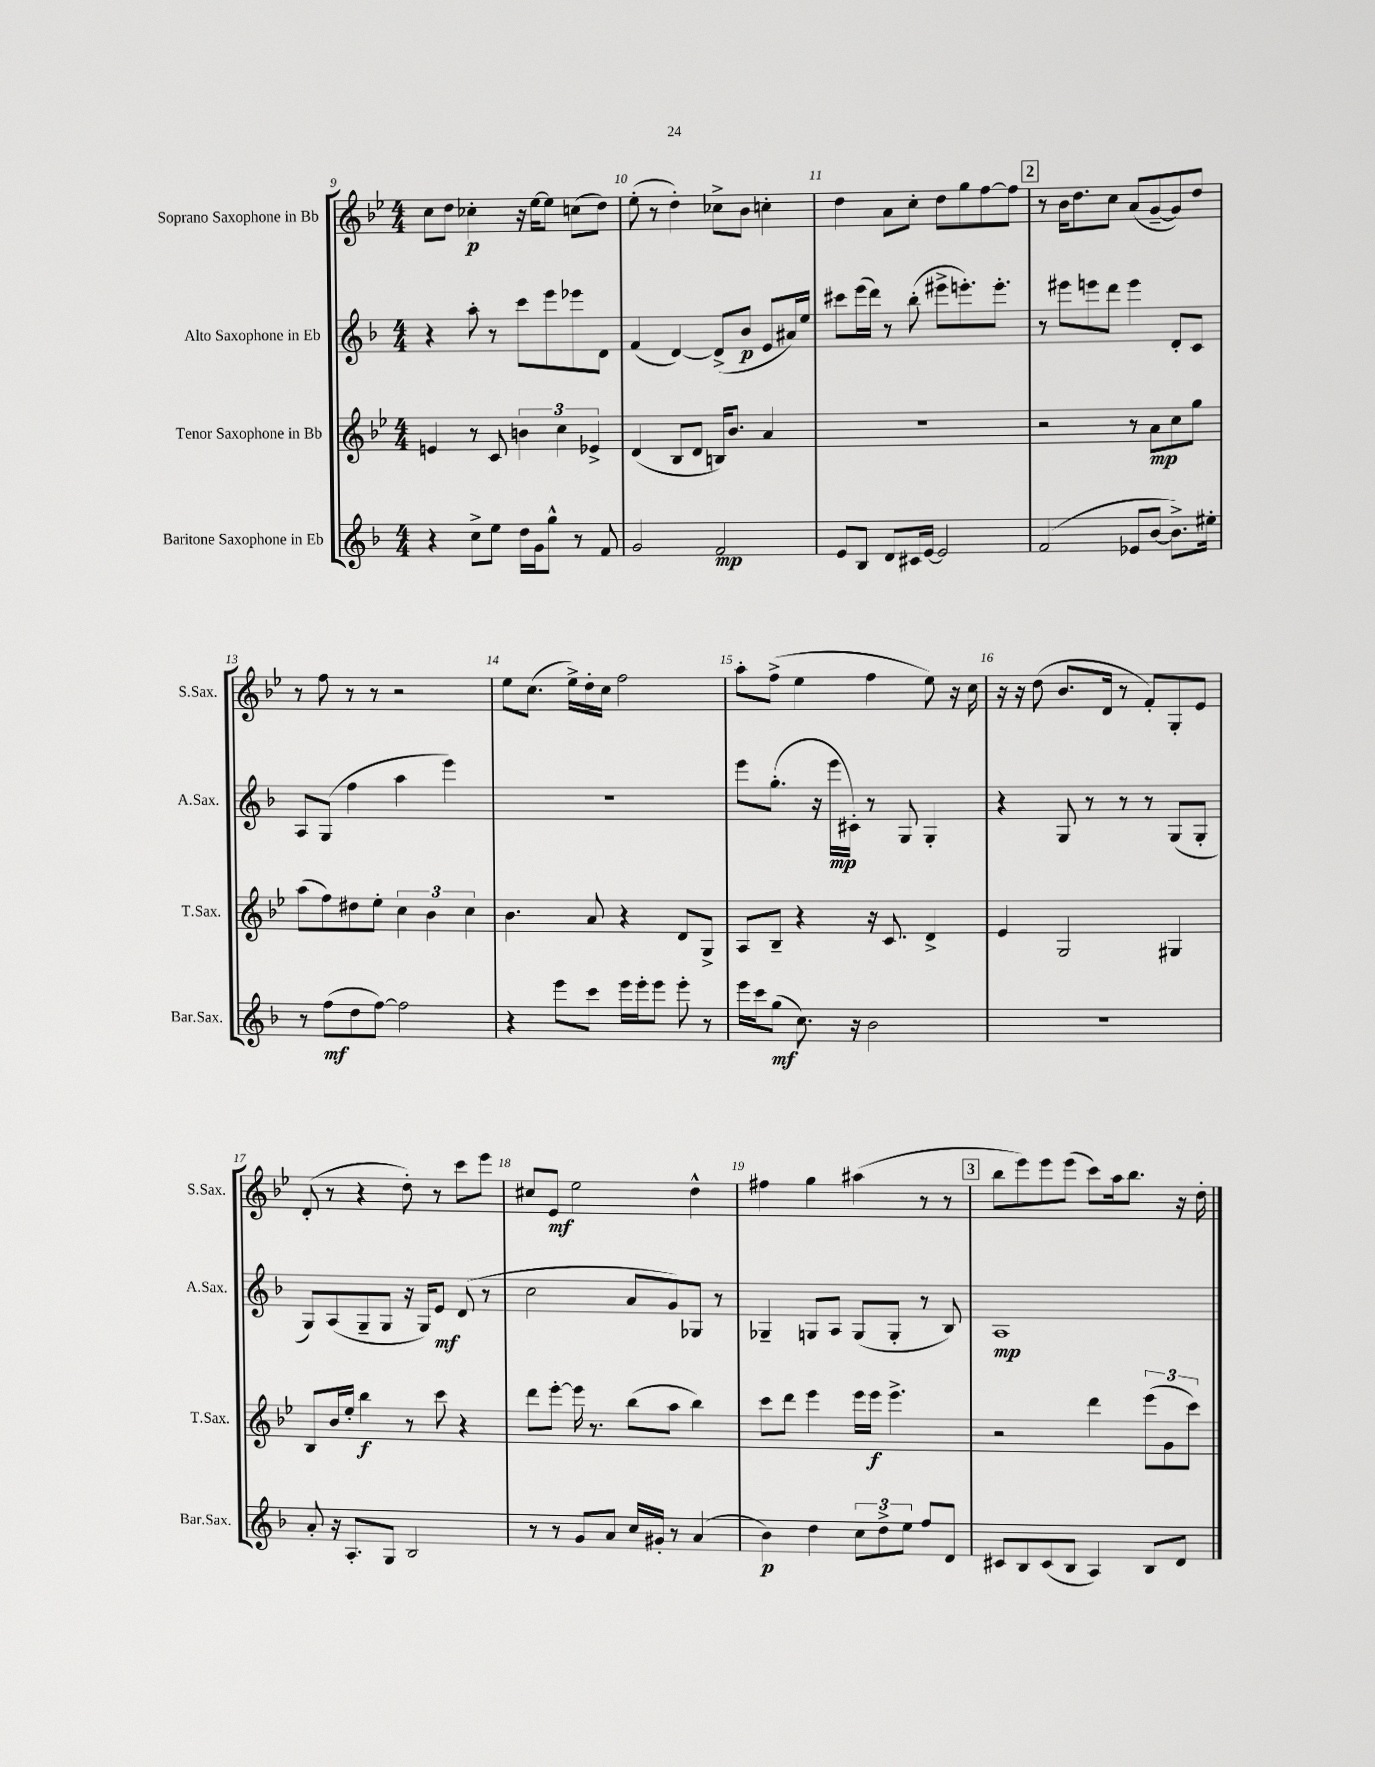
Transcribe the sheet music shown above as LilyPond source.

<<
\new StaffGroup <<
\new Staff = "s0" \with { instrumentName = "Soprano Saxophone in Bb" shortInstrumentName = "S.Sax." } {
    \clef treble \key bes \major \numericTimeSignature \time 4/4
    c''8 d''8 ces''4-.\p r16 ees''16~ ees''8 c''8( d''8) |
    ees''8-.( r8 d''4-.) ces''8-> bes'8 c''4-. |
    d''4 a'8 c''8-. d''8 g''8 f''8~ f''8 |
    \mark \markup { \box "2" } r8 bes'16 d''8. c''8 a'8( g'8~-- g'8) d''8 |
    r8 f''8 r8 r8 r2 |
    ees''8 c''8.( ees''16->) d''16-. c''16 f''2 |
    a''8-. f''8->( ees''4 f''4 ees''8) r16 c''16 |
    r16 r16 d''8( bes'8. d'16 r8 f'8-.) g8-. ees'8 |
    d'8-.( r8 r4 d''8-.) r8 c'''8 ees'''8 |
    cis''8 ees'8\mf ees''2 d''4-^ |
    fis''4 g''4 ais''4( r8 r8 |
    \mark \markup { \box "3" } bes''8 ees'''8) ees'''8 ees'''8( c'''8) a''16 bes''8. r16 d''16-. \bar "|." |
}
\new Staff = "s1" \with { instrumentName = "Alto Saxophone in Eb" shortInstrumentName = "A.Sax." } {
    \clef treble \key f \major \numericTimeSignature \time 4/4
    r4 a''8-. r8 c'''8 e'''8 ees'''8 d'8 |
    f'4( d'4~) d'8->( bes'8\p e'8 ais'16) e''16 |
    cis'''8 e'''16( d'''16) r8 bes''8-.( eis'''8-> e'''8.-.) e'''8.-. |
    \mark \markup { \box "2" } r8 eis'''8 e'''8 d'''8 e'''4 d'8-. c'8 |
    a8 g8( f''4 a''4 e'''4) |
    R1 |
    e'''8 g''8.-.( r16 e'''16\mp cis'16-.) r8 g8 g4-. |
    r4 g8 r8 r8 r8 g8( g8-. |
    g8) a8( g8-- g8 r16 g16) e'8\mf d'8( r8 |
    c''2 a'8 g'8) ges8 r8 |
    ges4-- g8 a8 g8( g8-. r8 bes8) |
    \mark \markup { \box "3" } a1\mp \bar "|." |
}
\new Staff = "s2" \with { instrumentName = "Tenor Saxophone in Bb" shortInstrumentName = "T.Sax." } {
    \clef treble \key bes \major \numericTimeSignature \time 4/4
    e'4 r8 c'8 \tuplet 3/2 { b'4 c''4 ees'4-> } |
    d'4( bes8 d'8 b16) bes'8. a'4 |
    R1 |
    \mark \markup { \box "2" } r2 r8 a'8\mp c''8 g''8 |
    a''8( f''8) dis''8 ees''8-. \tuplet 3/2 { c''4 bes'4 c''4 } |
    bes'4. a'8 r4 d'8 g8-> |
    a8 bes8-- r4 r16 c'8. d'4-> |
    ees'4 g2 gis4 |
    bes8 bes'16 ees''16-. bes''4\f r8 c'''8 r4 |
    d'''8 ees'''8~-. ees'''16 r8. bes''8( a''8 bes''4) |
    c'''8 d'''8 ees'''4 ees'''16 ees'''16\f ees'''4.-> |
    \mark \markup { \box "3" } r2 d'''4 \tuplet 3/2 { ees'''8( g'8 c'''8) } \bar "|." |
}
\new Staff = "s3" \with { instrumentName = "Baritone Saxophone in Eb" shortInstrumentName = "Bar.Sax." } {
    \clef treble \key f \major \numericTimeSignature \time 4/4
    r4 c''8-> e''8 d''16 g'16 g''8-^ r8 f'8 |
    g'2 f'2\mp |
    e'8 bes8 d'8 cis'16 e'16~ e'2 |
    \mark \markup { \box "2" } f'2( ees'8 bes'8~ bes'8.->) eis''16-. |
    r8 f''8\mf( d''8 f''8~) f''2 |
    r4 e'''8 c'''8 e'''16 e'''16-. e'''8 e'''8-. r8 |
    e'''16 c'''16 g''8\mf( c''8.) r16 bes'2 |
    R1 |
    a'8-. r16 a8.-. g8 bes2 |
    r8 r8 g'8 a'8 c''16 gis'16-. r8 a'4( |
    bes'4\p) d''4 \tuplet 3/2 { c''8 d''8-> e''8 } f''8 d'8 |
    \mark \markup { \box "3" } cis'8 bes8 cis'8( bes8 a4) bes8 d'8 \bar "|." |
}
>>
>>
\layout { \context { \Score currentBarNumber = #9 \override BarNumber.break-visibility = ##(#f #t #t) barNumberVisibility = #all-bar-numbers-visible } }
